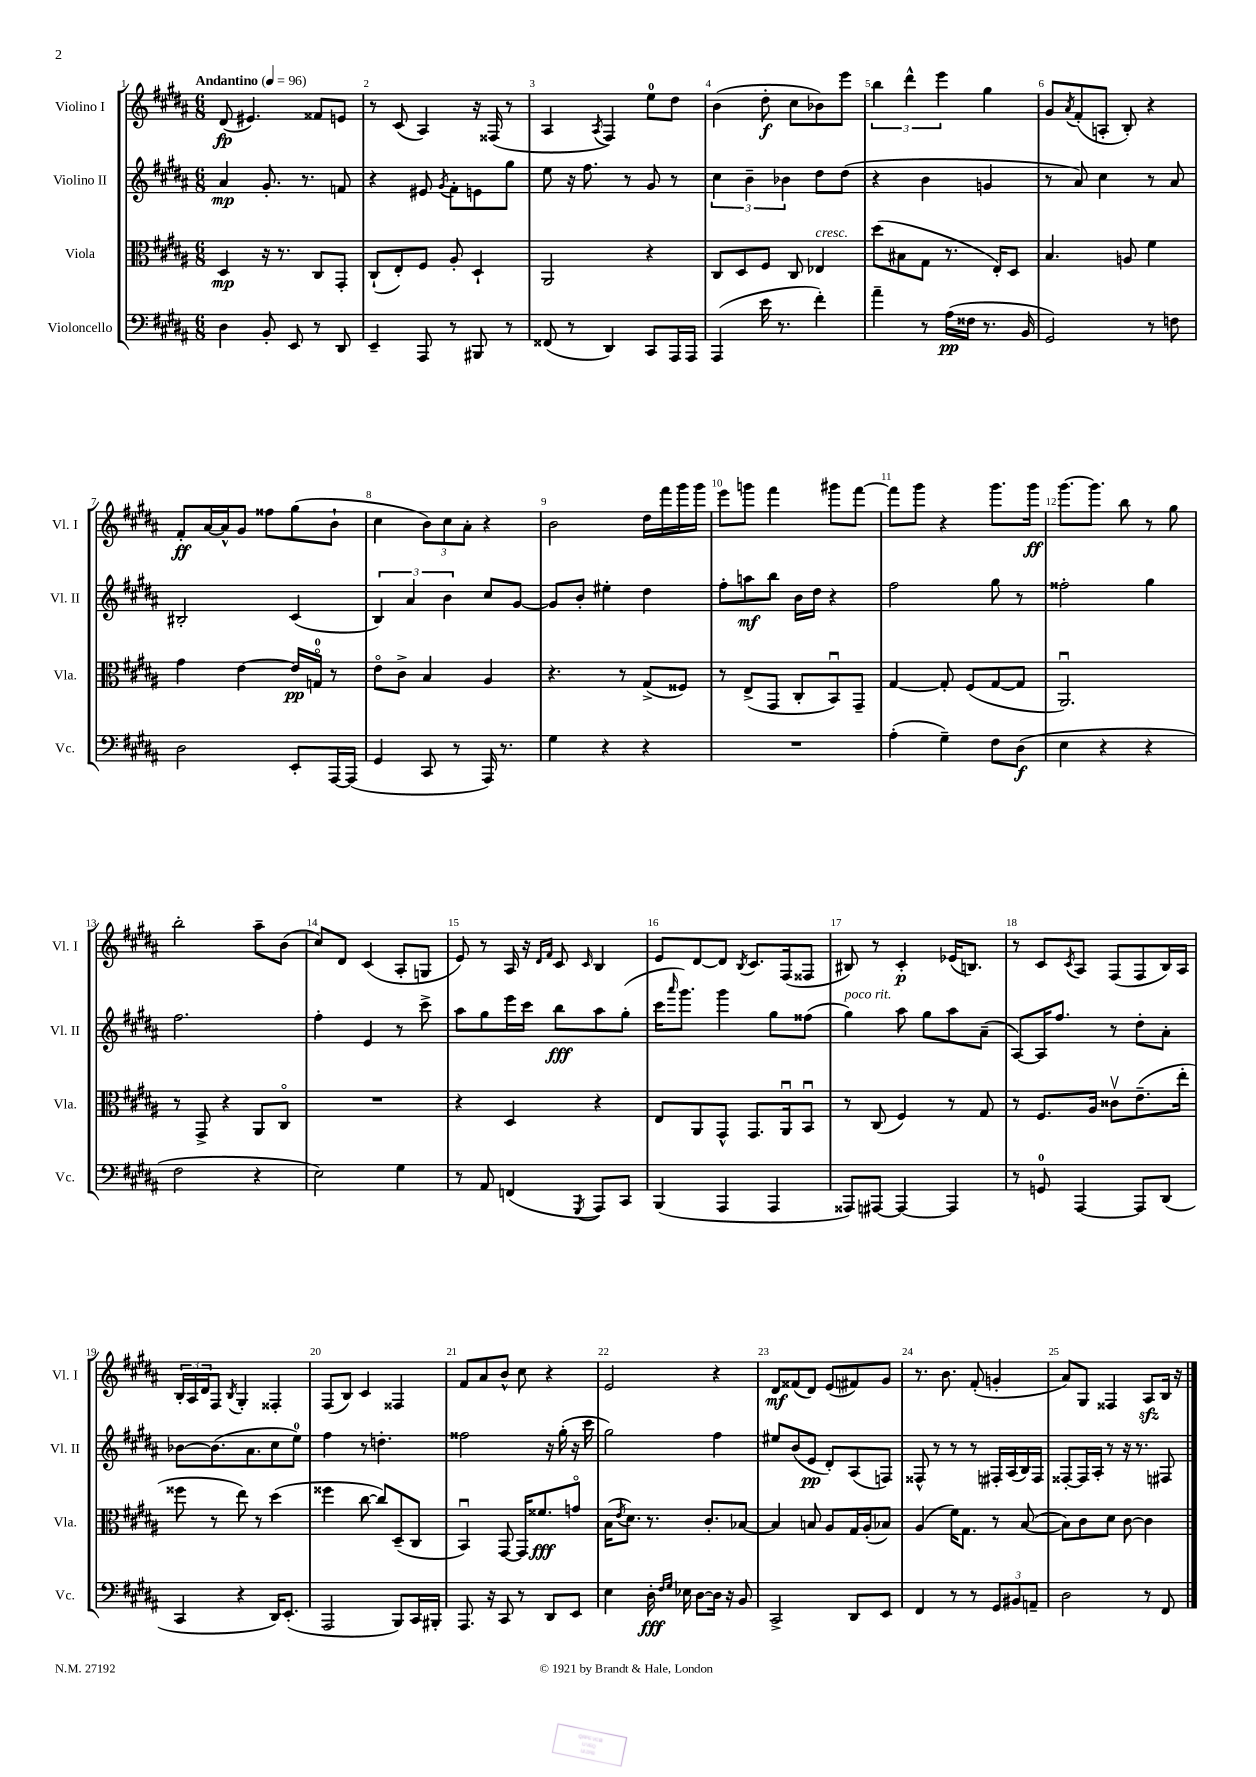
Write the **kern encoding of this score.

**kern	**dynam	**kern	**dynam	**kern	**dynam	**kern	**dynam
*part4	*part4	*part3	*part3	*part2	*part2	*part1	*part1
*staff4	*staff4	*staff3	*staff3	*staff2	*staff2	*staff1	*staff1
*I"Violoncello	*	*I"Viola	*	*I"Violino II	*	*I"Violino I	*
*I'Vc.	*	*I'Vla.	*	*I'Vl. II	*	*I'Vl. I	*
*clefF4	*	*clefC3	*	*clefG2	*	*clefG2	*
*k[f#c#g#d#a#]	*	*k[f#c#g#d#a#]	*	*k[f#c#g#d#a#]	*	*k[f#c#g#d#a#]	*
*M6/8	*	*M6/8	*	*M6/8	*	*M6/8	*
*MM96	*	*MM96	*	*MM96	*	*MM96	*
=1	=1	=1	=1	=1	=1	=1	=1
!	!	!	!	!	!	!LO:TX:a:B:t=Andantino	!
4D#\	.	4D#/	mp	4a#/	mp	(8d#/	fp
.	.	.	.	.	.	4.e#X/)	.
8BB'/	.	16r	.	8.g#'/	.	.	.
.	.	8.r	.	.	.	.	.
8EE/	.	.	.	.	.	.	.
.	.	.	.	8.r	.	.	.
8r	.	8C#/L	.	.	.	8f##X/L	.
8DD#/	.	8GG#'/J	.	8fn/	.	8en/J	.
=2	=2	=2	=2	=2	=2	=2	=2
4EE~/	.	(8C#`/L	.	4r	.	8r	.
.	.	8E'/)	.	.	.	(8c#/	.
8AAA#/	.	8F#/J	.	8e#X/	.	4A#/)	.
.	.	.	.	8qg#/	.	.	.
8r	.	8A#'/	.	8f#'\L	.	.	.
8BBB#X/	.	4D#`/	.	8en\	.	16r	.
.	.	.	.	.	.	(16F##X/	.
8r	.	.	.	8gg#\J	.	8r	.
=3	=3	=3	=3	=3	=3	=3	=3
(8FF##X/	.	2AA#/	.	8ee\	.	4A#/	.
8r	.	.	.	16r	.	.	.
.	.	.	.	8.ff#\	.	.	.
.	.	.	.	.	.	8qA#/	.
4DD#/)	.	.	.	.	.	4F#/)	.
.	.	.	.	8r	.	.	.
8CC#/L	.	4r	.	8g#/	.	8ee\L	.
16AAA#/L	.	.	.	8r	.	8dd#\J	.
16AAA#/JJ	.	.	.	.	.	.	.
=4	=4	=4	=4	=4	=4	=4	=4
(4AAA#/	.	8C#/L	.	6cc#\	.	(4b\	.
.	.	8D#/	.	.	.	.	.
.	.	.	.	6b~\	.	.	.
16e\	.	8F#/J	.	.	.	8dd#'\	f
8.r	.	.	.	.	.	.	.
.	.	.	.	6b-X\	.	.	.
.	.	8C#/	.	.	.	8cc#\L	.
!	!	!LO:TX:a:i:t=cresc.	!	!	!	!	!
4f#'\)	.	4E-X/	.	8dd#\L	.	8b-X\)	.
.	.	.	.	(8dd#\J	.	8eee\J	.
=5	=5	=5	=5	=5	=5	=5	=5
4a#~\	.	(8dd#\L	.	4r	.	6bb\	.
.	.	8B#X\	.	.	.	.	.
.	.	.	.	.	.	6ddd#^^\	.
8r	.	8G#\J	.	4b\	.	.	.
.	.	.	.	.	.	6eee\	.
(16A#\LL	pp	8.r	.	.	.	.	.
16F##X\JJ	.	.	.	.	.	.	.
8.r	.	.	.	4gn/	.	4gg#\	.
.	.	16E'/KL)	.	.	.	.	.
.	.	8D#/J	.	.	.	.	.
16BB/	.	.	.	.	.	.	.
=6	=6	=6	=6	=6	=6	=6	=6
2GG#/)	.	4.B/	.	8r	.	8g#/L	.
.	.	.	.	.	.	8qa#/	.
.	.	.	.	8a#/)	.	(8f#'/	.
.	.	.	.	4cc#\	.	8An'/J	.
.	.	8An/	.	.	.	8B'/)	.
8r	.	4f#\	.	8r	.	4r	.
8Fn\	.	.	.	8a#/	.	.	.
!!LO:LB:g=z
=7	=7	=7	=7	=7	=7	=7	=7
2D#\	.	4g#\	.	2B#X'/	.	8f#'/L	ff
.	.	.	.	.	.	[16a#/L	.
.	.	.	.	.	.	16a#^^/J]	.
.	.	[4e\	.	.	.	8g#/J	.
.	.	.	.	.	.	8ff##X\L	.
8EE'/L	.	16e/LL]	pp	(4c#/	.	(8gg#\	.
.	.	16Gn/JJ	.	.	.	.	.
[16AAA#/L	.	8r	.	.	.	8b`\J	.
(16AAA#/JJ]	.	.	.	.	.	.	.
=8	=8	=8	=8	=8	=8	=8	=8
4GG#/	.	8e\L	.	6B/)	.	4cc#\	.
.	.	8c#^\J	.	.	.	.	.
.	.	.	.	6a#/	.	.	.
8CC#/	.	4B/	.	.	.	12b\L)	.
.	.	.	.	6b\	.	12cc#\	.
8r	.	.	.	.	.	.	.
.	.	.	.	.	.	12a#'\J	.
16AAA#/)	.	4A#/	.	8cc#/L	.	4r	.
8.r	.	.	.	.	.	.	.
.	.	.	.	[8g#/J	.	.	.
=9	=9	=9	=9	=9	=9	=9	=9
4G#\	.	4.r	.	8g#/L]	.	2b\	.
.	.	.	.	8b'/J	.	.	.
4r	.	.	.	4ee#X'\	.	.	.
.	.	8r	.	.	.	.	.
4r	.	(8G#^/L	.	4dd#\	.	16dd#\LL	.
.	.	.	.	.	.	16fff#\	.
.	.	8F##X/J)	.	.	.	16ggg#\	.
.	.	.	.	.	.	16ggg#\JJ	.
=10	=10	=10	=10	=10	=10	=10	=10
2.r	.	8r	.	8ff#'\L	.	8eee\L	.
.	.	(8E^/L	.	8aan\	mf	8gggn\J	.
.	.	8GG#/J	.	8bb\J	.	4fff#\	.
.	.	8C#'/L	.	16b\LL	.	.	.
.	.	.	.	16dd#\JJ	.	.	.
.	.	8BBu/)	.	4r	.	8ggg#X\L	.
.	.	8GG#~/J	.	.	.	[8fff#\J	.
=11	=11	=11	=11	=11	=11	=11	=11
(4A#'\	.	[4G#/	.	2ff#\	.	8fff#\L]	.
.	.	.	.	.	.	8ggg#\J	.
4G#~\)	.	8G#'/]	.	.	.	4r	.
.	.	(8F#/L	.	.	.	.	.
8F#\L	.	[8G#/	.	8gg#\	.	8.ggg#\L	.
(8D#\J	f	8G#/J]	.	8r	.	.	.
.	.	.	.	.	.	16ggg#\Jk	ff
=12	=12	=12	=12	=12	=12	=12	=12
4E\	.	2.AA#u/)	.	2ff##X'\	.	[8.ggg#\L	.
.	.	.	.	.	.	8.ggg#\J]	.
4r	.	.	.	.	.	.	.
.	.	.	.	.	.	8bb\	.
4r	.	.	.	4gg#\	.	8r	.
.	.	.	.	.	.	8gg#\	.
!!LO:LB:g=z
=13	=13	=13	=13	=13	=13	=13	=13
2F#\	.	8r	.	2.ff#\	.	2bb'\	.
.	.	8GG#^/	.	.	.	.	.
.	.	4r	.	.	.	.	.
4r	.	8AA#/L	.	.	.	8aa#~\L	.
.	.	8C#/J	.	.	.	(8b\J	.
=14	=14	=14	=14	=14	=14	=14	=14
2E\)	.	2.r	.	4ff#'\	.	8cc#/L)	.
.	.	.	.	.	.	8d#/J	.
.	.	.	.	4e/	.	(4c#/	.
4G#\	.	.	.	8r	.	8A#'/L	.
.	.	.	.	8ccc#^\	.	8Gn/J	.
=15	=15	=15	=15	=15	=15	=15	=15
8r	.	4r	.	8aa#\L	.	8e/)	.
8AA#/	.	.	.	8gg#\	.	8r	.
(4FFn/	.	4D#/	.	16eee\L	.	16A#/	.
.	.	.	.	16ccc#\JJ	.	16r	.
.	.	.	.	.	.	16qqd#/LL	.
.	.	.	.	.	.	16qqf#/JJ	.
.	.	.	.	8bb\L	fff	8c#/	.
8qGGG#/	.	.	.	.	.	16qqc#/	.
8AAA#/L)	.	4r	.	8aa#\	.	4B/	.
8CC#/J	.	.	.	(8gg#'\J	.	.	.
=16	=16	=16	=16	=16	=16	=16	=16
(4BBB/	.	8E/L	.	16ccc#\KL	.	8e/L	.
.	.	.	.	16qqaaa#/	.	.	.
.	.	.	.	8.ggg#\J)	.	.	.
.	.	8AA#/	.	.	.	[8d#/	.
4AAA#/	.	8GG#^^/J	.	4ggg#\	.	8d#/J]	.
.	.	.	.	.	.	8qB/	.
.	.	8.GG#/L	.	.	.	8.c#/L	.
4AAA#/	.	.	.	8gg#\L	.	.	.
.	.	16AA#u/k	.	.	.	(16F#/k	.
.	.	8BBu/J	.	(8ff##X\J	.	8F##X/J	.
=17	=17	=17	=17	=17	=17	=17	=17
!	!	!	!	!LO:TX:a:i:t=poco rit.	!	!	!
8AAA##X/L)	.	8r	.	4gg#\)	.	8B#X/)	.
[8AAA#X/J	.	(8C#/	.	.	.	8r	.
4AAA#/_	.	4F#/)	.	8aa#\	.	4c#'/	p
.	.	.	.	8gg#\L	.	.	.
4AAA#/]	.	8r	.	8aa#\	.	(16e-X/KL	.
.	.	.	.	.	.	8.Bn/J)	.
.	.	8G#/	.	(8a#~\J	.	.	.
=18	=18	=18	=18	=18	=18	=18	=18
8r	.	8r	.	[8A#/L)	.	8r	.
8GGn/	.	8.F#/L	.	16A#/K]	.	8c#/L	.
.	.	.	.	8.ff#/J	.	.	.
.	.	.	.	.	.	8qc#/	.
[4AAA#/	.	.	.	.	.	8A#/J	.
.	.	16A#/Jk	.	.	.	.	.
.	.	8c##Xv\L	.	8r	.	(8F#/L	.
8AAA#/L]	.	(8.e~\	.	8dd#'\L	.	8F#/	.
(8DD#/J	.	.	.	8a#'\J	.	16B/L)	.
.	.	16ee'\Jk	.	.	.	16A#/JJ	.
!!LO:LB:g=z
=19	=19	=19	=19	=19	=19	=19	=19
4CC#/	.	8ff##X\	.	[8b-X\L	.	24B'/LL	.
.	.	.	.	.	.	24A#/	.
.	.	.	.	.	.	24d#/J	.
.	.	8r	.	(8.b-\]	.	8F#/J	.
.	.	.	.	.	.	8qB/	.
4r	.	8ee\)	.	.	.	4G#'/	.
.	.	.	.	8.a#\	.	.	.
.	.	8r	.	.	.	.	.
16DD#/KL)	.	(4dd#\	.	8cc#\	.	4F##X'/	.
(8.EE'/J	.	.	.	.	.	.	.
.	.	.	.	8ee\J)	.	.	.
=20	=20	=20	=20	=20	=20	=20	=20
2AAA#/	.	4ff##X\	.	4ff#\	.	(8F#/L	.
.	.	.	.	.	.	8B/J)	.
.	.	[8cc#\	.	8r	.	4c#/	.
.	.	8cc#/L])	.	4.ddn'\	.	.	.
8BBB/L)	.	(8D#~/	.	.	.	4F##X/	.
16CC#/L	.	8C#/J	.	.	.	.	.
16BBB#X'/JJ	.	.	.	.	.	.	.
=21	=21	=21	=21	=21	=21	=21	=21
8.AAA#/	.	4BBu/)	.	2ff##X\	.	8f#/L	.
.	.	.	.	.	.	8a#/	.
16r	.	.	.	.	.	.	.
8CC#/	.	[8GG#/	.	.	.	8b^^/J	.
8r	.	16GG#/KL]	.	.	.	8cc#\	.
.	.	8.f##X/	fff	.	.	.	.
8DD#/L	.	.	.	16r	.	4r	.
.	.	.	.	(16gg#'\	.	.	.
8EE/J	.	8gn/J	.	16r	.	.	.
.	.	.	.	16ccc#\	.	.	.
=22	=22	=22	=22	=22	=22	=22	=22
4E\	.	(16B\KL	.	2gg#\)	.	2e/	.
.	.	8qe/	.	.	.	.	.
.	.	8.d#\J)	.	.	.	.	.
16D#'\	fff	8.r	.	.	.	.	.
16qqF#/LL	.	.	.	.	.	.	.
16qqG#/JJ	.	.	.	.	.	.	.
16E-X\	.	.	.	.	.	.	.
[8D#\L	.	.	.	.	.	.	.
.	.	8.c#'/L	.	.	.	.	.
16D#\Jk]	.	.	.	4ff#\	.	4r	.
16r	.	.	.	.	.	.	.
8BB/	.	[8B-X/J	.	.	.	.	.
=23	=23	=23	=23	=23	=23	=23	=23
2CC#^/	.	4B-/]	.	8ee#X/L	.	8d#/L	mf
.	.	.	.	(8b/	.	(8f##X/	.
.	.	8Bn/	.	8e/J	pp	8d#/J)	.
.	.	8A#/L	.	8d#'/L)	.	(8e/L	.
8DD#/L	.	16G#/L	.	(8A#/	.	8f#X/)	.
.	.	(16A#'/J	.	.	.	.	.
8EE/J	.	8B-X/J)	.	8Fn/J)	.	8g#/J	.
=24	=24	=24	=24	=24	=24	=24	=24
4FF#/	.	(4A#/	.	8F##X^^/	.	8.r	.
.	.	.	.	8r	.	.	.
.	.	.	.	.	.	8.b\	.
8r	.	16f#\KL)	.	8r	.	.	.
.	.	8.G#\J	.	.	.	.	.
8r	.	.	.	8r	.	(8f#'/	.
12GG#/L	.	8r	.	16F#X'/LL	.	4gn'/	.
.	.	.	.	(16A#/	.	.	.
12BB#X/	.	.	.	.	.	.	.
.	.	([8B/	.	16B/)	.	.	.
12AAn~/J	.	.	.	.	.	.	.
.	.	.	.	16F#/JJ	.	.	.
=25	=25	=25	=25	=25	=25	=25	=25
2D#\	.	8B\L])	.	[8F##X'/L	.	8a#/L)	.
.	.	8c#\	.	16F##/L]	.	8G#/J	.
.	.	.	.	16A#'/JJ	.	.	.
.	.	8d#\J	.	8r	.	4F##X/	.
.	.	[8c#\	.	16r	.	.	.
.	.	.	.	8.r	.	.	.
8r	.	4c#\]	.	.	.	8A#zz/L	.
8FF#/	.	.	.	8F#X/	.	16B/Jk	.
.	.	.	.	.	.	16r	.
==	==	==	==	==	==	==	==
*-	*-	*-	*-	*-	*-	*-	*-
